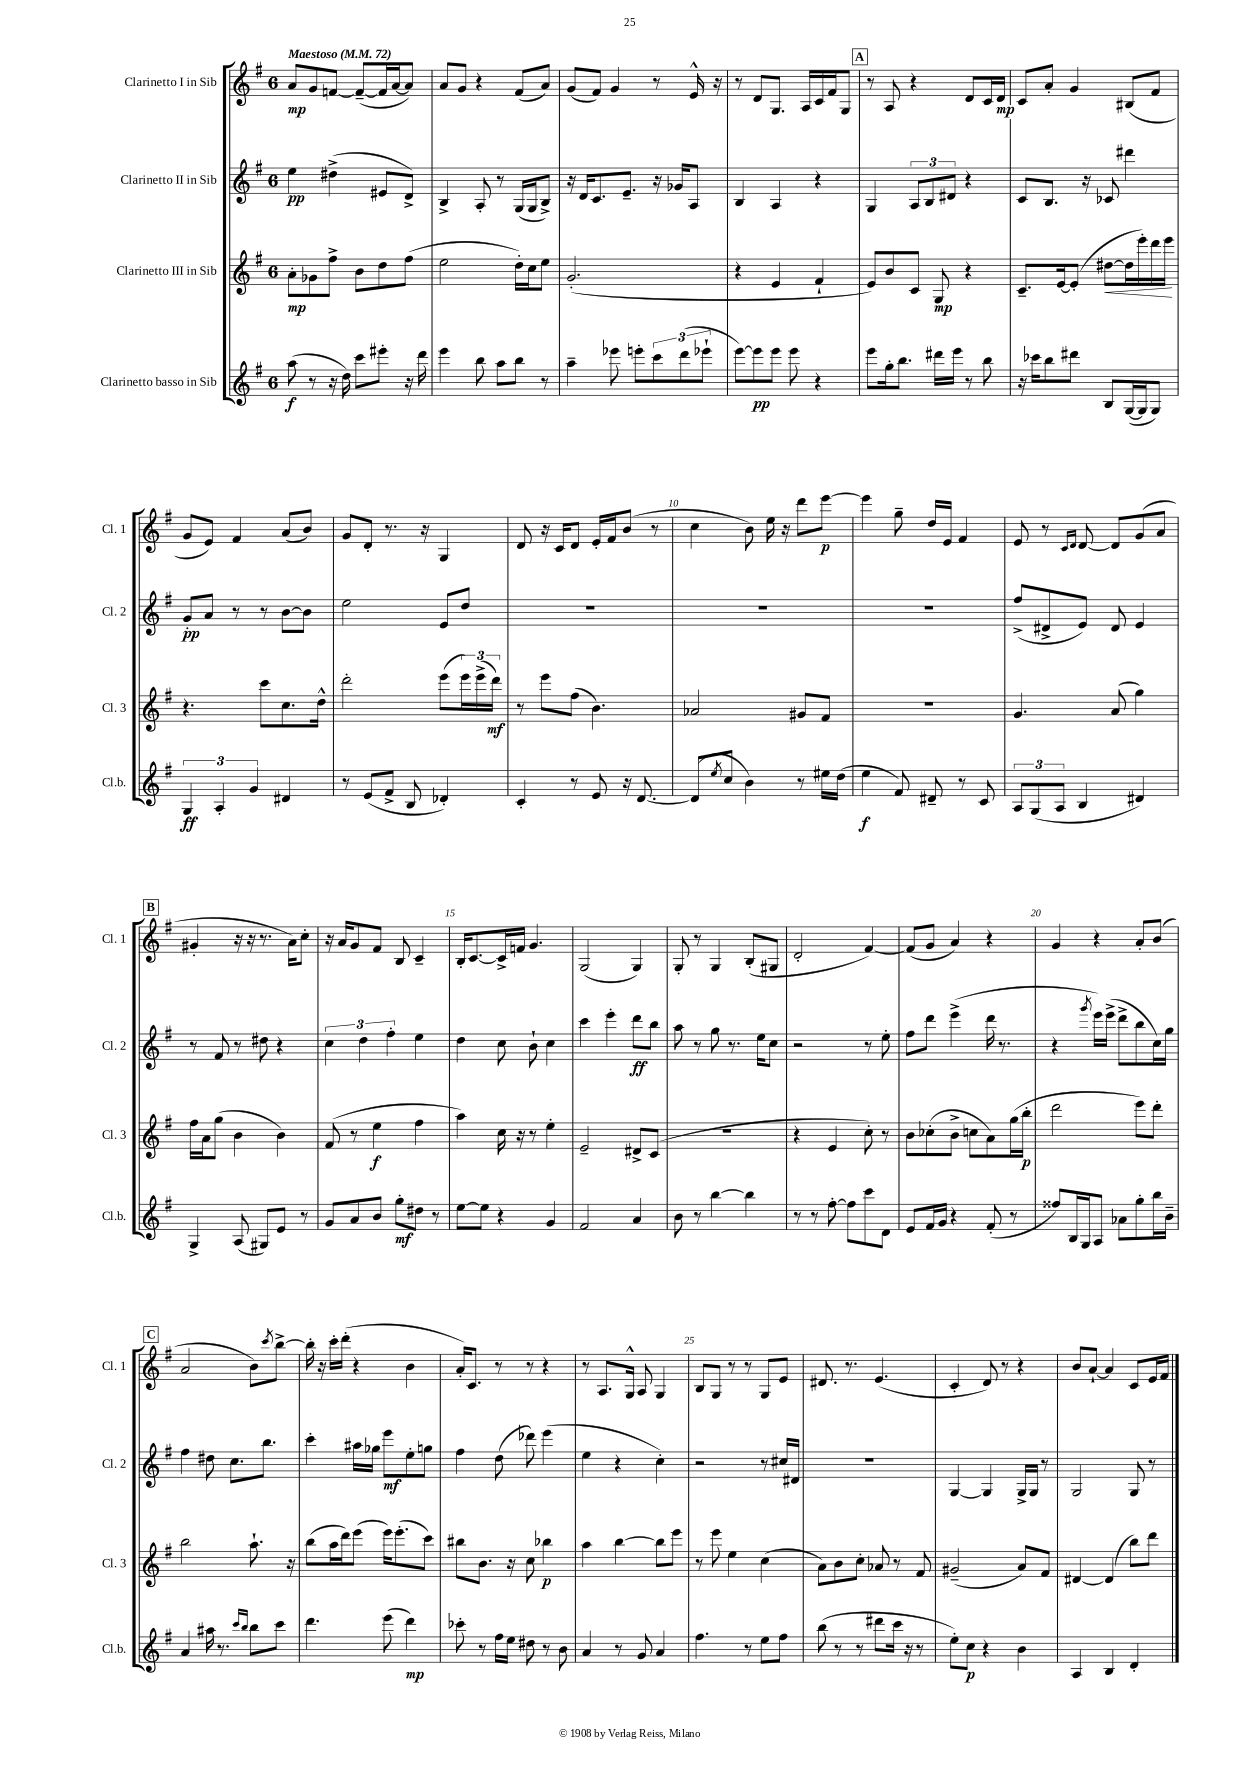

**kern	**dynam	**kern	**dynam	**kern	**dynam	**kern	**dynam
*part4	*part4	*part3	*part3	*part2	*part2	*part1	*part1
*staff4	*staff4	*staff3	*staff3	*staff2	*staff2	*staff1	*staff1
*I"Clarinetto basso in Sib	*	*I"Clarinetto III in Sib	*	*I"Clarinetto II in Sib	*	*I"Clarinetto I in Sib	*
*I'Cl.b.	*	*I'Cl. 3	*	*I'Cl. 2	*	*I'Cl. 1	*
*clefG2	*	*clefG2	*	*clefG2	*	*clefG2	*
*k[f#]	*	*k[f#]	*	*k[f#]	*	*k[f#]	*
*M6/8	*	*M6/8	*	*M6/8	*	*M6/8	*
*MM72	*	*MM72	*	*MM72	*	*MM72	*
=1	=1	=1	=1	=1	=1	=1	=1
!	!	!	!	!	!	!LO:TX:a:B:t=Maestoso	!
(8aa\	f	8a'\L	mp	4ee\	pp	8a/L	mp
8r	.	8g-X\	.	.	.	8g/	.
16r	.	8ff#^\J	.	(4dd#X^\	.	[8fn/J	.
16dd\)	.	.	.	.	.	.	.
8ccc\L	.	8b\L	.	.	.	(8f~/L_	.
8eee#X'\J	.	8dd\	.	8e#X/L	.	16f/L]	.
.	.	.	.	.	.	[16a/J	.
16r	.	(8ff#\J	.	8d^/J)	.	8a/J])	.
16ddd\	.	.	.	.	.	.	.
=2	=2	=2	=2	=2	=2	=2	=2
4eee\	.	2ee\	.	4B^/	.	8a/L	.
.	.	.	.	.	.	8g/J	.
8bb\	.	.	.	8A'/	.	4r	.
8aa\L	.	.	.	8r	.	.	.
8bb\J	.	16dd'\LL)	.	(16G/LL	.	(8f#/L	.
.	.	16cc\J	.	16G/J	.	.	.
8r	.	8ee\J	.	8B^/J)	.	8a/J)	.
=3	=3	=3	=3	=3	=3	=3	=3
4aa~\	.	(2.g'/	.	16r	.	(8g/L	.
.	.	.	.	16d/KL	.	.	.
.	.	.	.	8.c/	.	8f#/J)	.
8eee-X\	.	.	.	.	.	4g/	.
.	.	.	.	8.e~/J	.	.	.
8eeen'\L	.	.	.	.	.	.	.
12ccc\	.	.	.	16r	.	8r	.
.	.	.	.	16g-X/KL	.	.	.
(12ddd\	.	.	.	.	.	.	.
.	.	.	.	8A/J	.	16e^^/	.
12eee-X`\J	.	.	.	.	.	.	.
.	.	.	.	.	.	16r	.
=4	=4	=4	=4	=4	=4	=4	=4
[8eee\L)	.	4r	.	4B/	.	8r	.
8eee\]	pp	.	.	.	.	8d/L	.
8eee\J	.	4e/	.	4A/	.	8.G/J	.
8eee\	.	.	.	.	.	.	.
.	.	.	.	.	.	16A/LL	.
4r	.	4f#`/	.	4r	.	16c/	.
.	.	.	.	.	.	16f#/J	.
.	.	.	.	.	.	8G/J	.
!!LO:REH:place=s1:t=A
=5	=5	=5	=5	=5	=5	=5	=5
8eee\L	.	8e/L)	.	4G/	.	8r	.
16gg'\k	.	8b/	.	.	.	8A/	.
8.bb\J	.	.	.	.	.	.	.
.	.	8c/J	.	12A/L	.	4r	.
.	.	.	.	12B/	.	.	.
16ddd#X\LL	.	8G/	mp	.	.	.	.
.	.	.	.	12d#X/J	.	.	.
16eee\JJ	.	.	.	.	.	.	.
8r	.	4r	.	4r	.	8d/L	.
8bb\	.	.	.	.	.	16c/L	.
.	.	.	.	.	.	16d/JJ	mp
=6	=6	=6	=6	=6	=6	=6	=6
16r	.	8.c~/L	.	8c/L	.	8c/L	.
16ccc-X\KL	.	.	.	.	.	.	.
8bb\	.	.	.	8.B/J	.	8a'/J	.
.	.	[16e/k	.	.	.	.	.
8ddd#X\J	.	(8e'/J]	.	.	.	4g/	.
.	.	.	.	16r	.	.	.
!	!	!	!LO:HP:b	!	!	!	!
8B/L	.	[8dd#X\L	<	8c-X/	.	.	.
([16G/L	.	16dd#\L]	.	4ddd#X\	.	(8B#X/L	.
16G/J]	.	16eee'\)	.	.	.	.	.
8G/J)	.	16ddd\	.	.	.	8f#/J	.
.	.	16eee\JJ	.	.	.	.	.
.	.	.	[	.	.	.	.
!!LO:LB:g=z
=7	=7	=7	=7	=7	=7	=7	=7
6G/	ff	4.r	.	8g'/L	pp	8g/L	.
.	.	.	.	8a/J	.	8e/J)	.
6A'/	.	.	.	.	.	.	.
.	.	.	.	8r	.	4f#/	.
6g/	.	.	.	.	.	.	.
.	.	8ccc\L	.	8r	.	.	.
4d#X/	.	8.cc\	.	[8b\L	.	(8a/L	.
.	.	.	.	8b\J]	.	8b/J)	.
.	.	16dd^^\Jk	.	.	.	.	.
=8	=8	=8	=8	=8	=8	=8	=8
8r	.	2ddd'\	.	2ee\	.	8g/L	.
(8e/L	.	.	.	.	.	8d'/J	.
8f#^/J	.	.	.	.	.	8.r	.
8B/	.	.	.	.	.	.	.
.	.	.	.	.	.	16r	.
4d-X'/)	.	(8eee\L	.	8e/L	.	4G/	.
.	.	24eee\L)	.	8dd/J	.	.	.
.	.	(24eee^\	.	.	.	.	.
.	.	24ddd\JJ)	mf	.	.	.	.
=9	=9	=9	=9	=9	=9	=9	=9
4c'/	.	8r	.	2.r	.	8d/	.
.	.	8eee\L	.	.	.	16r	.
.	.	.	.	.	.	16c/KL	.
8r	.	(8ff#\J	.	.	.	8d/J	.
8e/	.	4.b\)	.	.	.	16e'/LL	.
.	.	.	.	.	.	16f#/J	.
16r	.	.	.	.	.	(8b/J	.
[8.d/	.	.	.	.	.	.	.
.	.	.	.	.	.	8r	.
=10	=10	=10	=10	=10	=10	=10	=10
(8d/L]	.	2a-X/	.	2.r	.	4cc\	.
8qee/	.	.	.	.	.	.	.
8cc/J	.	.	.	.	.	.	.
4b\)	.	.	.	.	.	8b\)	.
.	.	.	.	.	.	16ee\	.
.	.	.	.	.	.	16r	.
8r	.	8g#X/L	.	.	.	8ddd\L	.
16ee#X\LL	.	8f#/J	.	.	.	[8eee\J	p
(16dd\JJ	.	.	.	.	.	.	.
=11	=11	=11	=11	=11	=11	=11	=11
4ee\	f	2.r	.	2.r	.	4eee\]	.
8f#/)	.	.	.	.	.	8gg~\	.
8d#X~/	.	.	.	.	.	16dd/LL	.
.	.	.	.	.	.	16e/JJ	.
8r	.	.	.	.	.	4f#/	.
8c/	.	.	.	.	.	.	.
=12	=12	=12	=12	=12	=12	=12	=12
12A/L	.	4.g/	.	(8ff#^/L	.	8e/	.
(12G/	.	.	.	.	.	.	.
.	.	.	.	8d#X^/	.	8r	.
12A/J	.	.	.	.	.	.	.
.	.	.	.	.	.	16qqc/LL	.
.	.	.	.	.	.	16qqd/JJ	.
4B/	.	.	.	8e/J)	.	[8d/	.
.	.	(8a/	.	8d#/	.	8d/L]	.
4d#X/)	.	4gg\)	.	4e/	.	(8g/	.
.	.	.	.	.	.	8a/J	.
!!LO:LB:g=z
!!LO:REH:place=s1:t=B
=13	=13	=13	=13	=13	=13	=13	=13
4G^/	.	16ff#\LL	.	8r	.	4g#X'/	.
.	.	16a\J	.	.	.	.	.
.	.	(8gg\J	.	8f#/	.	.	.
(8A/	.	4b\	.	8r	.	16r	.
.	.	.	.	.	.	16r	.
8G#X/L)	.	.	.	8dd#X\	.	8.r	.
8e/J	.	4b\)	.	4r	.	.	.
.	.	.	.	.	.	16a\KL)	.
8r	.	.	.	.	.	8cc'\J	.
=14	=14	=14	=14	=14	=14	=14	=14
8g/L	.	(8f#/	.	6cc\	.	16r	.
.	.	.	.	.	.	16a/KL	.
8a/	.	8r	.	.	.	8g/	.
.	.	.	.	6dd\	.	.	.
8b/J	.	4ee\	f	.	.	8f#/J	.
.	.	.	.	6ff#'\	.	.	.
8gg'\L	mf	.	.	.	.	8B/	.
8dd#X\J	.	4ff#\	.	4ee\	.	4c~/	.
8r	.	.	.	.	.	.	.
=15	=15	=15	=15	=15	=15	=15	=15
[8ee\L	.	4aa\)	.	4dd\	.	16B'/KL	.
.	.	.	.	.	.	[8.c/	.
8ee\J]	.	.	.	.	.	.	.
4r	.	16cc\	.	8cc\	.	16c^/L]	.
.	.	16r	.	.	.	16fn/JJ	.
.	.	8r	.	8b`\	.	4.g/	.
4g/	.	4ee'\	.	4cc\	.	.	.
=16	=16	=16	=16	=16	=16	=16	=16
2f#/	.	2e~/	.	4ccc\	.	(2G/	.
.	.	.	.	4eee'\	.	.	.
4a/	.	8d#X^/L	.	8ddd\L	ff	4G/)	.
.	.	(8c/J	.	8bb\J	.	.	.
=17	=17	=17	=17	=17	=17	=17	=17
8b\	.	2.r	.	8aa\	.	8G'/	.
8r	.	.	.	8r	.	8r	.
[4bb\	.	.	.	8gg\	.	4G/	.
.	.	.	.	8.r	.	.	.
4bb\]	.	.	.	.	.	(8B'/L	.
.	.	.	.	16ee\KL	.	.	.
.	.	.	.	8cc\J	.	8G#X/J	.
=18	=18	=18	=18	=18	=18	=18	=18
8r	.	4r	.	2r	.	2d'/	.
8r	.	.	.	.	.	.	.
[8ff#'\	.	4e/	.	.	.	.	.
8ff#\L]	.	.	.	.	.	.	.
8ccc\	.	8cc'\)	.	8r	.	[4f#/)	.
8d\J	.	8r	.	8ee'\	.	.	.
=19	=19	=19	=19	=19	=19	=19	=19
8e/L	.	8b\L	.	8ff#\L	.	(8f#/L]	.
16f#/L	.	(8cc-X'\	.	8ddd\J	.	8g/J	.
16g/JJ	.	.	.	.	.	.	.
4r	.	8b^\J	.	(4eee^\	.	4a/)	.
.	.	8ccn\L	.	.	.	.	.
(8f#'/	.	8a\)	.	16ddd\	.	4r	.
.	.	.	.	8.r	.	.	.
8r	.	(16gg\L	.	.	.	.	.
.	.	16bb'\JJ	p	.	.	.	.
=20	=20	=20	=20	=20	=20	=20	=20
8ff##X/L)	.	2ddd\	.	4r	.	4g/	.
16B/L	.	.	.	.	.	.	.
16G/J	.	.	.	.	.	.	.
.	.	.	.	8qggg/	.	.	.
8A/J	.	.	.	16eee\LL)	.	4r	.
.	.	.	.	(16eee^\JJ	.	.	.
8a-X\L	.	.	.	8ddd^\L	.	.	.
8gg'\	.	8eee\L)	.	8bb\	.	8a'/L	.
16bb\L	.	8ddd'\J	.	16cc\L)	.	(8b/J	.
16b~\JJ	.	.	.	16gg\JJ	.	.	.
!!LO:LB:g=z
!!LO:REH:place=s1:t=C
=21	=21	=21	=21	=21	=21	=21	=21
4a/	.	2bb\	.	4ff#\	.	2a/	.
16aa#X\	.	.	.	8dd#X\	.	.	.
8.r	.	.	.	.	.	.	.
.	.	.	.	8.cc\L	.	.	.
16qqccc/LL	.	.	.	.	.	.	.
16qqbb/JJ	.	.	.	.	.	.	.
8bb\L	.	8.aa`\	.	.	.	8b\L)	.
.	.	.	.	8.bb\J	.	.	.
.	.	.	.	.	.	8qccc/	.
8ccc\J	.	.	.	.	.	[8bb^\J	.
.	.	16r	.	.	.	.	.
=22	=22	=22	=22	=22	=22	=22	=22
4.ddd\	.	(8bb\L	.	4ccc'\	.	16bb'\]	.
.	.	.	.	.	.	16r	.
.	.	16aa\L	.	.	.	16ccc'\LL	.
.	.	16ddd\J)	.	.	.	(16ddd'\JJ	.
.	.	(8eee\J	.	16aa#X\LL	.	4r	.
.	.	.	.	16gg-X\JJ	.	.	.
(8eee\	.	16eee\KL)	.	8eee\L	mf	.	.
.	.	(8.eee'\	.	.	.	.	.
4ddd\)	mp	.	.	8ee'\	.	4b\	.
.	.	8ccc\J)	.	8ggn\J	.	.	.
=23	=23	=23	=23	=23	=23	=23	=23
8ccc-X'\	.	8bb#X\L	.	4ff#\	.	16a'/KL)	.
.	.	.	.	.	.	8.c/J	.
8r	.	8.b\J	.	.	.	.	.
16ff#\LL	.	.	.	(8dd\	.	8r	.
16ee\JJ	.	16r	.	.	.	.	.
8dd#X\	.	8cc\	.	8ddd-X\)	.	8r	.
8r	.	4bb-X\	p	(4eee\	.	4r	.
8b\	.	.	.	.	.	.	.
=24	=24	=24	=24	=24	=24	=24	=24
4a/	.	4aa\	.	4ee\	.	8r	.
.	.	.	.	.	.	8.A/L	.
8r	.	[4bb\	.	4r	.	.	.
.	.	.	.	.	.	16G^^/Jk	.
8g/	.	.	.	.	.	8A/	.
4a/	.	8bb\L]	.	4cc'\)	.	4G/	.
.	.	8eee\J	.	.	.	.	.
=25	=25	=25	=25	=25	=25	=25	=25
4.ff#\	.	8r	.	2r	.	8B/L	.
.	.	8eee\	.	.	.	8G/J	.
.	.	4ee\	.	.	.	8r	.
8r	.	.	.	.	.	8r	.
8ee\L	.	(4cc\	.	8r	.	8G/L	.
8ff#\J	.	.	.	16cc#X/LL	.	8e/J	.
.	.	.	.	16d#X/JJ	.	.	.
=26	=26	=26	=26	=26	=26	=26	=26
(8bb\	.	8a\L)	.	2.r	.	8.d#X/	.
8r	.	8b\	.	.	.	.	.
.	.	.	.	.	.	8.r	.
8r	.	8cc'\J	.	.	.	.	.
8ddd#X\L	.	8a-X/	.	.	.	(4.e/	.
16ccc\Jk	.	8r	.	.	.	.	.
16r	.	.	.	.	.	.	.
8r	.	8f#/	.	.	.	.	.
=27	=27	=27	=27	=27	=27	=27	=27
8ee'\L)	.	(2g#X~/	.	[4G/	.	4c'/	.
8cc\J	p	.	.	.	.	.	.
4r	.	.	.	4G/]	.	8d/)	.
.	.	.	.	.	.	8r	.
4b\	.	8a/L)	.	16G^/LL	.	4r	.
.	.	.	.	16G/JJ	.	.	.
.	.	8f#/J	.	8r	.	.	.
=28	=28	=28	=28	=28	=28	=28	=28
4A/	.	[4d#X/	.	2G/	.	8b/L	.
.	.	.	.	.	.	[8a`/J	.
4B/	.	(4d#/]	.	.	.	4a/]	.
4d'/	.	8bb\L)	.	8G/	.	8c/L	.
.	.	8ddd\J	.	8r	.	16e/L	.
.	.	.	.	.	.	16f#/JJ	.
==	==	==	==	==	==	==	==
*-	*-	*-	*-	*-	*-	*-	*-
